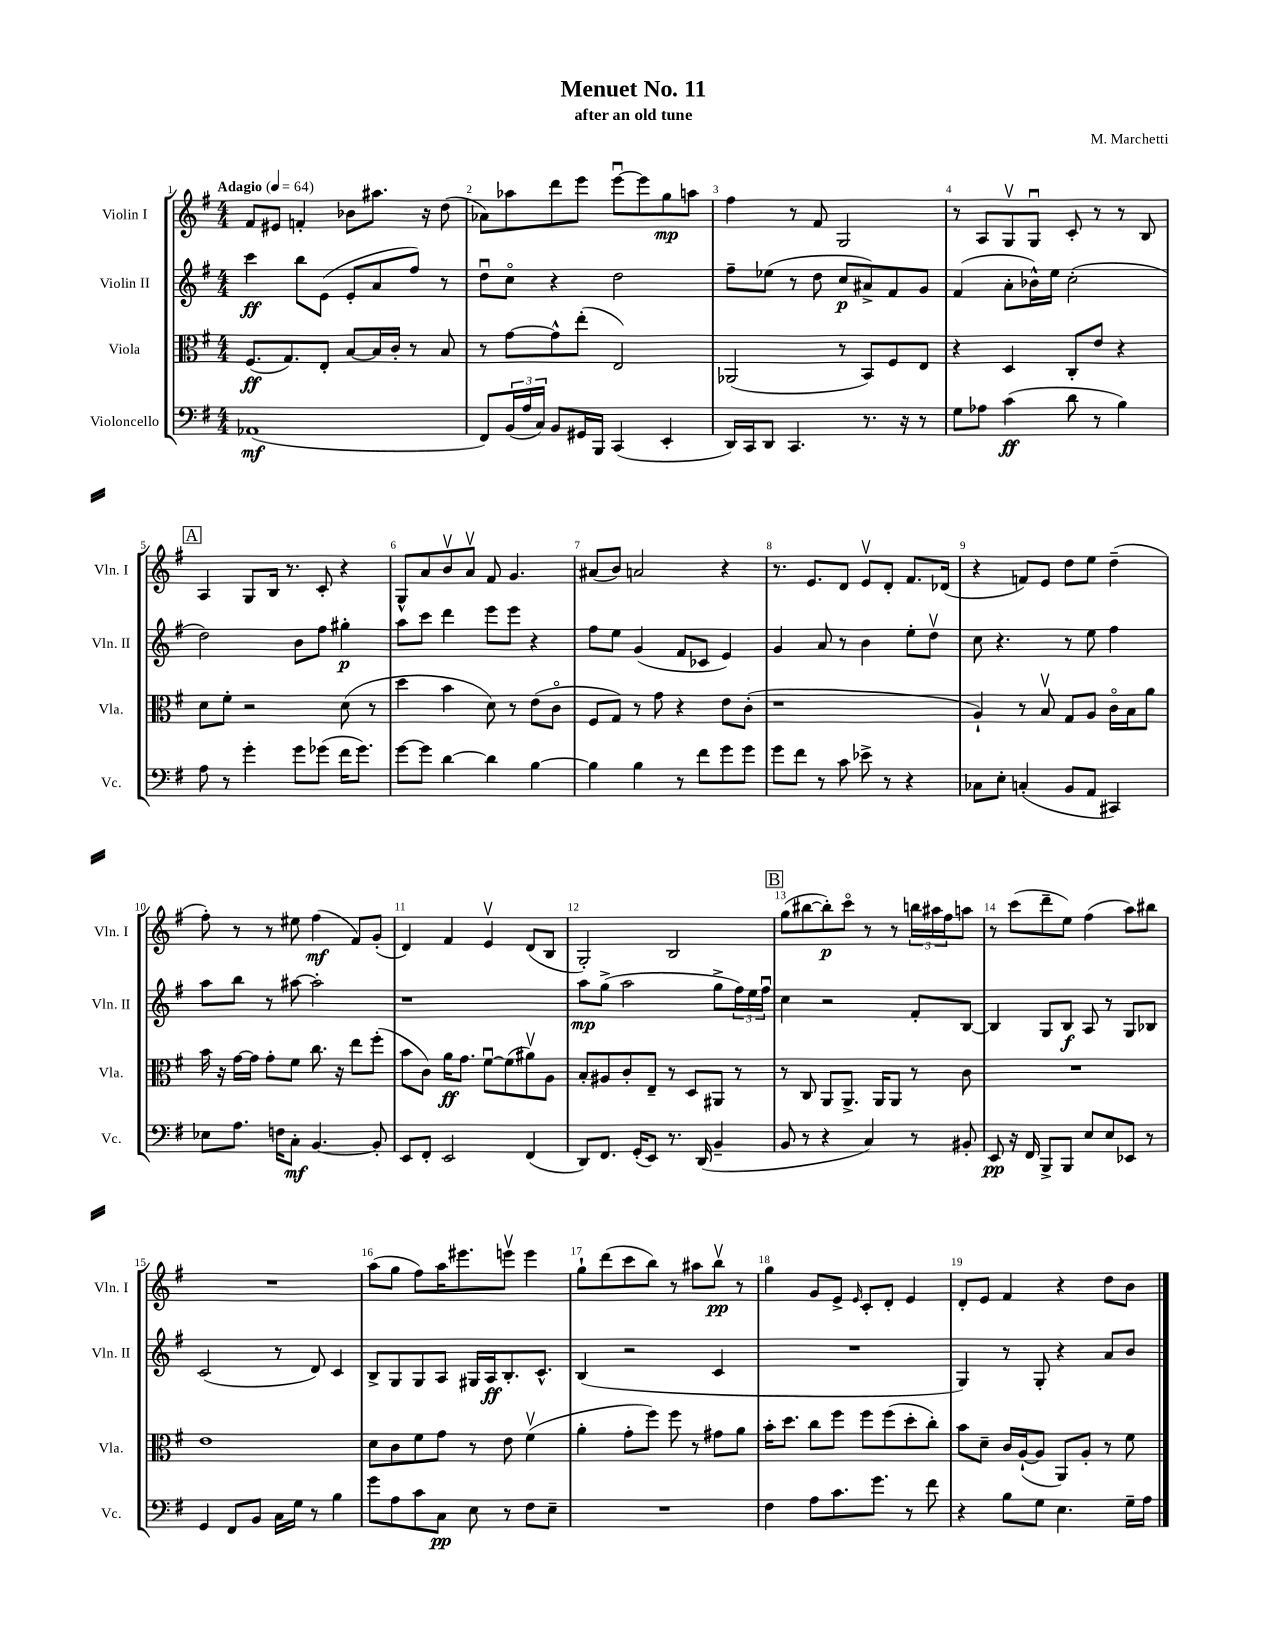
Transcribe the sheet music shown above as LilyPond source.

\header { title = "Menuet No. 11" composer = "M. Marchetti" subtitle = "after an old tune" }
<<
\new StaffGroup <<
\new Staff = "s0" \with { instrumentName = "Violin I" shortInstrumentName = "Vln. I" } {
    \clef treble \key g \major \numericTimeSignature \time 4/4 \tempo "Adagio" 4 = 64
    fis'8 eis'8 f'4-. bes'8 ais''8. r16 d''8( |
    aes'8) aes''8 d'''8 e'''8 e'''8~\downbow e'''8 g''8\mp a''8 |
    fis''4 r8 fis'8 g2 |
    r8 a8 g8\upbow g8\downbow c'8-. r8 r8 b8 |
    \mark \markup { \box "A" } a4 g8 b16 r8. c'8-. r4 |
    g8-^ a'8 b'8\upbow a'8\upbow fis'8 g'4. |
    ais'8( b'8) a'2 r4 |
    r8. e'8. d'8 e'8\upbow d'8-. fis'8. des'16( |
    r4 f'8) e'8 d''8 e''8 d''4--( |
    fis''8-.) r8 r8 eis''8 fis''4\mf( fis'8) g'8-.( |
    d'4) fis'4 e'4\upbow d'8( b8 |
    g2-.) b2 |
    \mark \markup { \box "B" } g''8( bis''8~ bis''8-.\p) c'''8\flageolet r8 r8 \tuplet 3/2 { b''16 ais''16 fis''16 } a''8 |
    r8 c'''8( d'''8-- e''8) fis''4( a''8) bis''8 |
    R1 |
    a''8( g''8 fis''8) a''16 eis'''8. e'''8\upbow e'''4 |
    g''8-! d'''8( c'''8 b''8) r8 ais''8 b''8\upbow\pp r8 |
    g''4 g'8 e'8-> \grace { e'16 } c'8-. d'8-. e'4 |
    d'8-. e'8 fis'4 r4 d''8 b'8 \bar "|." |
}
\new Staff = "s1" \with { instrumentName = "Violin II" shortInstrumentName = "Vln. II" } {
    \clef treble \key g \major \numericTimeSignature \time 4/4
    c'''4\ff b''8 e'8( e'8-. a'8 fis''8) r8 |
    d''8\downbow c''8\flageolet r4 d''2 |
    fis''8-- ees''8( r8 d''8 c''8\p ais'8->) fis'8 g'8 |
    fis'4( a'8-. bes'16-^) e''16 c''2-.( |
    \mark \markup { \box "A" } d''2) b'8 fis''8 gis''4-.\p |
    a''8 c'''8 d'''4 e'''8 e'''8 r4 |
    fis''8 e''8 g'4( fis'8 ces'8 e'4) |
    g'4 a'8 r8 b'4 e''8-. d''8\upbow |
    c''8 r4. r8 e''8 fis''4 |
    a''8 b''8 r8 ais''8~ ais''2-. |
    r1 |
    a''8\mp g''8->( a''2 g''8-> \tuplet 3/2 { fis''16) e''16 fis''16\downbow } |
    \mark \markup { \box "B" } c''4 r2 fis'8-. b8~ |
    b4 g8 b8\f a8 r8 g8 bes8 |
    c'2( r8 d'8) c'4 |
    b8-> g8 g8 a8 gis16 a16\ff b8.-. c'8.-^ |
    b4( r2 c'4 |
    R1 |
    g4) r8 g8-. r4 a'8 b'8 \bar "|." |
}
\new Staff = "s2" \with { instrumentName = "Viola" shortInstrumentName = "Vla." } {
    \clef alto \key g \major \numericTimeSignature \time 4/4
    fis8.\ff( g8.) e8-. b8~ b16 c'16-. r8 b8 |
    r8 g'8~ g'8-^ e''8-.( e2) |
    aes,2( r8 b,8) fis8 e8 |
    r4 d4 c8-. e'8 r4 |
    \mark \markup { \box "A" } d'8 fis'8-. r2 d'8( r8 |
    d''4 b'4 d'8) r8 e'8( c'8\flageolet |
    fis8 g8) r8 g'8 r4 e'8 c'8-.( |
    r1 |
    a4-!) r8 b8\upbow g8 a8 c'16\flageolet b16 a'8 |
    b'16 r16 g'16~ g'16 g'8-. fis'8 c''8. r16 e''8 fis''8-.( |
    b'8 c'8) a'16\ff g'8. fis'8~\downbow fis'8( ais'8\upbow) a8 |
    b8-. ais8 c'8-. e8-- r8 d8 ais,8 r8 |
    \mark \markup { \box "B" } r8 c8 a,8 a,8.-> a,16 a,8 r8 c'8 |
    R1 |
    e'1 |
    d'8 c'8 fis'8 g'8 r8 e'8 fis'4\upbow( |
    a'4-. g'8-. fis''8) fis''8 r8 gis'8 a'8 |
    b'16-. d''8. c''8 fis''8 fis''8 fis''8( d''8-. c''8-.) |
    b'8 d'8-- c'16 a16~-!( a8 a,8) a8-. r8 fis'8 \bar "|." |
}
\new Staff = "s3" \with { instrumentName = "Violoncello" shortInstrumentName = "Vc." } {
    \clef bass \key g \major \numericTimeSignature \time 4/4
    aes,1\mf( |
    fis,8) \tuplet 3/2 { b,16( a16 c16) } b,8 gis,16 b,,16 c,4( e,4-. |
    d,16) c,16 d,8 c,4. r8. r16 r8 |
    g8 aes8 c'4\ff( d'8 r8 b4) |
    \mark \markup { \box "A" } a8 r8 g'4-. g'8 ges'8( fis'16 ges'8.) |
    g'8~ g'8 d'4~ d'4 b4~ |
    b4 b4 r8 fis'8 g'8 g'8 |
    g'8 fis'8 r8 c'8 ees'8-> r8 r4 |
    ces8 e8-. c4-.( b,8 a,8 cis,4) |
    ees8 a8. f16 c8-.\mf b,4.~ b,8-. |
    e,8 fis,8-. e,2 fis,4( |
    d,8) fis,8. g,16-.( e,8) r8. d,16( b,4-- |
    \mark \markup { \box "B" } b,8 r8 r4 c4) r8 bis,8-. |
    e,8\pp r16 fis,16 b,,8-> b,,8 e8 e8 ees,8 r8 |
    g,4 fis,8 b,8 c16 g16 r8 b4 |
    g'8 a8 c'8 c8\pp e8 r8 fis8 e8-- |
    R1 |
    fis4 a8 c'8. g'8. r8 fis'8 |
    r4 b8 g8 e4. g16-- a16 \bar "|." |
}
>>
>>
\layout { \context { \Score \override BarNumber.break-visibility = ##(#f #t #t) barNumberVisibility = #all-bar-numbers-visible } }
